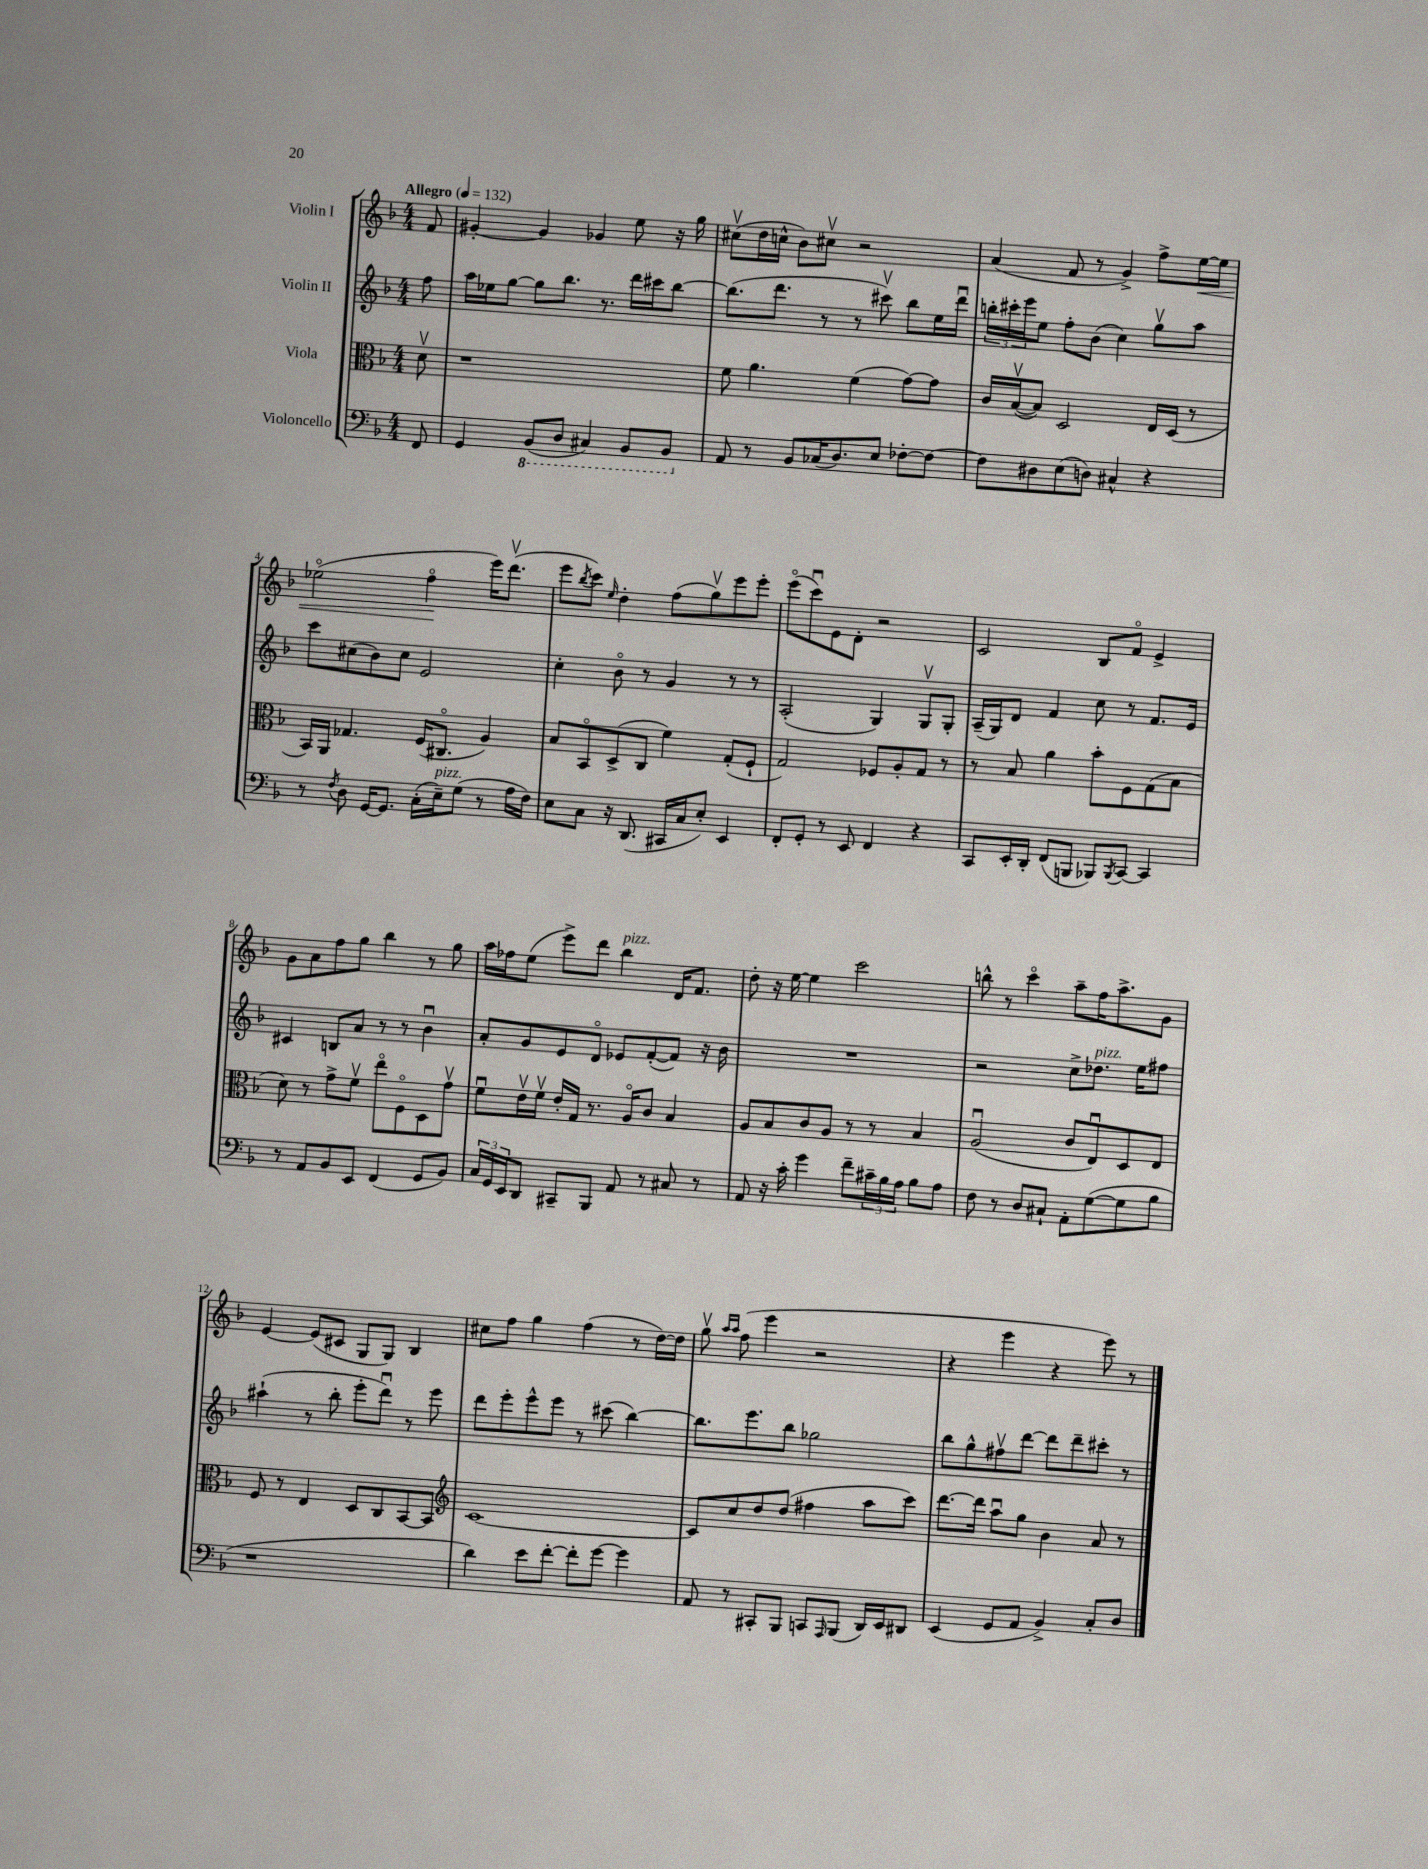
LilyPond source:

<<
\new StaffGroup <<
\new Staff = "s0" \with { instrumentName = "Violin I" } {
    \clef treble \key f \major \numericTimeSignature \time 4/4 \partial 8 \tempo "Allegro" 4 = 132
    f'8 |
    gis'4~-. gis'4 ges'4 e''8 r16 g''16 |
    cis''8\upbow( d''16 c''16-^ bes'8) cis''8\upbow r2 |
    a'4( f'8 r8 g'4->) f''8-> e''16~\< e''16 |
    ees''2\flageolet( f''4\flageolet\! e'''16) d'''8.\upbow( |
    e'''8 \acciaccatura { bes''8 } c'''8) \grace { e''16 } d''4-. f''8( g''8\upbow) e'''8 e'''8-. |
    e'''8\flageolet( c'''8\downbow) e'8 d'8-. r2 |
    c'2 bes8 f'8\flageolet e'4-> |
    g'8 a'8 f''8 g''8 bes''4 r8 g''8 |
    a''16 fes''16 e''8( e'''8->) d'''8 bes''4^\markup { \italic "pizz." } d'16 f'8. |
    d''8-. r16 e''16~ e''4 c'''2 |
    b''8-^ r8 c'''4\flageolet a''8-- f''16 a''8.-> g'8 |
    e'4~ e'8( cis'8 g8 g8) bes4 |
    cis''8 f''8 g''4 f''4( r8 d''16~) d''16 |
    g''8\upbow \grace { a''16 a''16 } f''8( e'''4 r2 |
    r4 e'''4 r4 e'''8) r8 \bar "|." |
}
\new Staff = "s1" \with { instrumentName = "Violin II" } {
    \clef treble \key f \major \numericTimeSignature \time 4/4 \partial 8
    f''8 |
    a''16 ees''16 g''8~ g''8 bes''8. r8. d'''16 cis'''16 bes''8~ |
    bes''8.( d'''8. r8 r8 cis'''8\upbow) bes''8 e''16 d'''16\downbow |
    \tuplet 3/2 { b''16-. cis'''16-. e'''16 } e''8 f''8-. bes'8( c''4) g''8\upbow a''8 |
    c'''8 cis''8( bes'8) cis''8 e'2 |
    c''4-. bes'8\flageolet r8 g'4 r8 r8 |
    a2-.( g4) g8\upbow g8-. |
    a16--( g16) d'8 f'4 c''8 r8 f'8. e'16 |
    cis'4 b8 a'8 r8 r8 bes'4\downbow |
    a'8-. g'8 e'8 d'8\flageolet ees'8 f'8~-.( f'8) r16 bes'16 |
    R1 |
    r2 c''8-> des''8.^\markup { \italic "pizz." } e''16 fis''8 |
    ais''4-!( r8 bes''8-. e'''8-. d'''8\downbow) r8 e'''8 |
    d'''8 e'''8-. e'''8-^ e'''8 r8 cis'''8( bes''4~) |
    bes''8. e'''8. bes''8 ges''2 |
    bes''8 g''8-^ fis''8\upbow d'''8~ d'''8 d'''8-- cis'''8-. r8 \bar "|." |
}
\new Staff = "s2" \with { instrumentName = "Viola" } {
    \clef alto \key f \major \numericTimeSignature \time 4/4 \partial 8
    d'8\upbow |
    r1 |
    f'8 a'4. f'4( g'8~) g'8 |
    c'16 bes16~\upbow( bes8) d2 e16 d16( r8 |
    bes,16) a,16 ges4. f16( cis8.\flageolet a4) |
    bes8 bes,8\flageolet d8->( c8 f'4) g8-.( f8-! |
    g2) fes8 a8-. g8 r8 |
    r8 bes8 a'4 bes'8-. f8 g8( bes8 |
    d'8) r8 g'8-> f'8\upbow e''8\flageolet f8\flageolet d8 g'8\upbow |
    f'8\downbow e'16\upbow f'16\upbow e'16-. g16 r8. a16\flageolet c'8 bes4 |
    a8 bes8 c'8 a8 r8 r8 bes4 |
    a2\downbow( c'8 e8\downbow) d8 e8 |
    f8 r8 e4 d8 c8 bes,8~ bes,8 |
    \clef treble c'1~ |
    c'8 c''8 d''8 d''8( fis''4 a''8 c'''8) |
    d'''8.~ d'''16 a''8\downbow g''8 bes'4 a'8 r8 \bar "|." |
}
\new Staff = "s3" \with { instrumentName = "Violoncello" } {
    \clef bass \key f \major \numericTimeSignature \time 4/4 \partial 8
    f,8 |
    g,4 \ottava #-1 bes,,8( d,8 cis,4) bes,,8 bes,,8 \ottava #0 |
    a,8 r8 bes,8 ces16( d8.) e8 fes8~-. fes8~ |
    fes8 dis8 e8( d8) cis4-^ r4 |
    r8 \acciaccatura { f8 } d8 g,16~ g,8. c16-.( e16--^\markup { \italic "pizz." }) g8( r8 a16 f16) |
    e8 c8 r16 d,8.( cis,16 c16 e8-.) e,4 |
    f,8-. g,8-. r8 e,8 f,4 r4 |
    c,8 e,16-. d,16-. f,8( b,,8 bes,,8) \acciaccatura { bes,,8 } c,8~ c,4 |
    r8 a,8 bes,8 e,8 f,4( g,8 bes,8) |
    \tuplet 3/2 { c16 g,16 e,16 } d,8 cis,8-- bes,,8 a,8 r8 cis8 r8 |
    a,8 r16 c'16-. g'4 f'8-- \tuplet 3/2 { cis'16-- bes16 a16 } bes8 a8 |
    f8 r8 d8 cis8-! a,8-. g8~( g8 bes8 |
    r1 |
    d'4) e'8 f'8~-. f'8-. g'8~ g'4 |
    a,8 r8 cis,8-. bes,,8 c,8 \grace { a,,16 } bes,,8( d,16) e,16 dis,8 |
    e,4( g,8 a,8 bes,4->) c8-. d8 \bar "|." |
}
>>
>>
